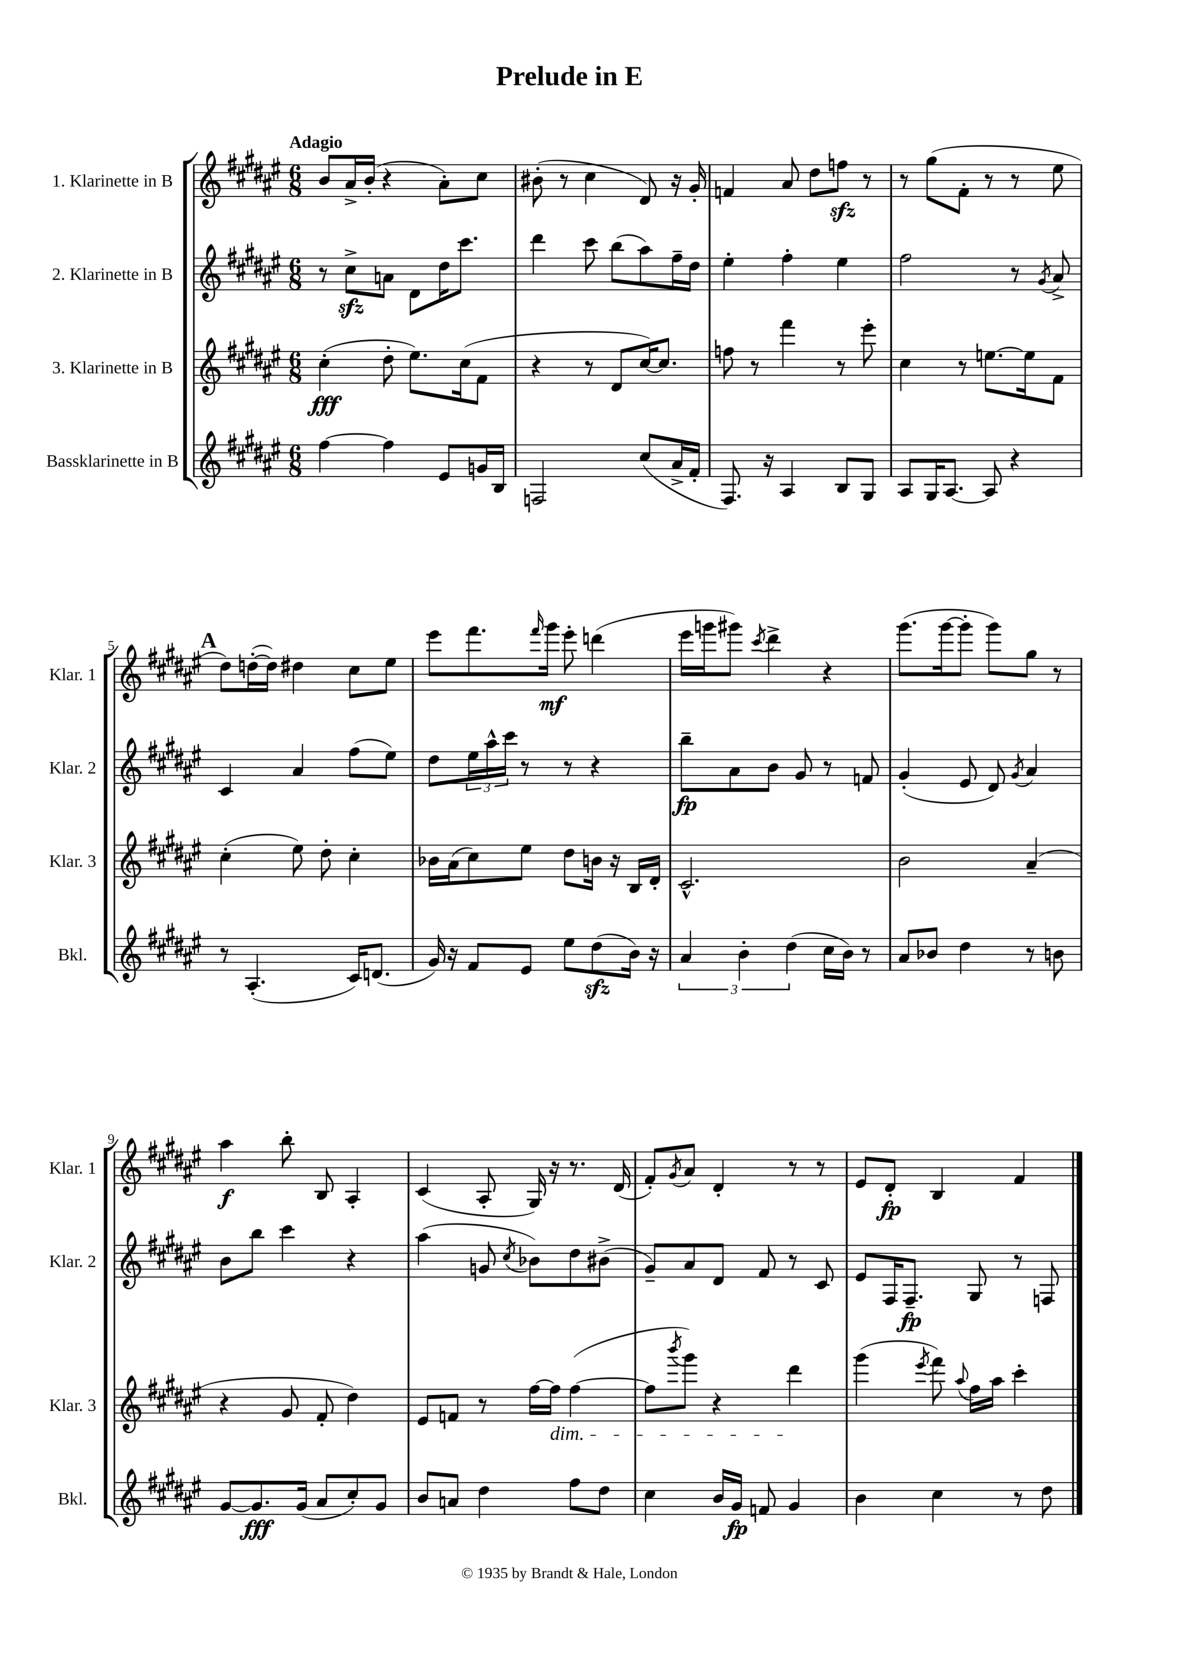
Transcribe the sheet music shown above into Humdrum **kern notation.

**kern	**kern	**kern	**kern
*staff4	*staff3	*staff2	*staff1
*clefG2	*clefG2	*clefG2	*clefG2
*k[f#c#g#d#a#e#]	*k[f#c#g#d#a#e#]	*k[f#c#g#d#a#e#]	*k[f#c#g#d#a#e#]
*M6/8	*M6/8	*M6/8	*M6/8
[4ff#	(4cc#'	8r	8b
.	.	8cc#^	16a#^
.	.	.	(16b'
4ff#]	8dd#'	8a	4r
.	8.ee#)	8d#	.
8e#	.	16dd#	8a#')
.	(16cc#	8.ccc#	.
16g	8f#	.	8cc#
16B	.	.	.
=	=	=	=
2F	4r	4ddd#	(8b#'
.	.	.	8r
.	8r	8ccc#	4cc#
.	8d#	(8bb	.
(8cc#	[16cc#)	8aa#)	8d#)
.	8.cc#]	.	.
16a#^	.	16ff#~	16r
16f#'	.	16dd#	16g#'
=	=	=	=
8.F#)	8ff	4ee#'	4f
.	8r	.	.
16r	.	.	.
4A#	4fff#	4ff#'	8a#
.	.	.	8dd#
8B	8r	4ee#	8ff
8G#	8eee#'	.	8r
=	=	=	=
8A#	4cc#	2ff#	8r
16G#	.	.	(8gg#
[8.A#	.	.	.
.	8r	.	8f#'
8A#]	[8.ee	.	8r
4r	.	8r	8r
.	16ee]	.	.
.	.	8qg#	.
.	8f#	8a#^	8ee#
=	=	=	=
8r	(4cc#'	4c#	8dd#)
(4.A#'	.	.	([16dd'
.	.	.	16dd])
.	8ee#)	4a#	4dd#
.	8dd#'	.	.
16c#)	4cc#'	(8ff#	8cc#
(8.d	.	.	.
.	.	8ee#)	8ee#
=	=	=	=
16g#)	16b-	8dd#	8eee#
16r	(16a#	.	.
8f#	8cc#)	24ee#	8.fff#
.	.	24aa#^^	.
.	.	24ccc#	.
8e#	8ee#	8r	.
.	.	.	16qqfff#
.	.	.	16ggg#
8ee#	8dd#	8r	8eee#'
(8dd#	16b	4r	(4ddd
.	16r	.	.
16b)	16B	.	.
16r	16d#'	.	.
=	=	=	=
6a#	2.c#^^	8bb~	16eee#
.	.	.	16ggg
.	.	8a#	8ggg#)
6b'	.	.	.
.	.	.	8qccc#
.	.	8b	4ddd#^
(6dd#	.	.	.
.	.	8g#	.
16cc#	.	8r	4r
16b)	.	.	.
8r	.	8f	.
=	=	=	=
8a#	2b	(4g#'	(8.ggg#
8b-	.	.	.
.	.	.	[16ggg#
4dd#	.	8e#	8ggg#']
.	.	8d#)	8ggg#)
.	.	8qg#	.
8r	(4a#~	4a#	8gg#
8b	.	.	8r
=	=	=	=
[8g#	4r	8b	4aa#
8.g#]	.	8bb	.
.	8g#	4ccc#	8bb'
(16g#	.	.	.
8a#	8f#'	.	8B
8cc#')	4dd#)	4r	4A#'
8g#	.	.	.
=	=	=	=
8b	8e#	(4aa#	(4c#
8a	8f	.	.
4dd#	8r	8g	8A#'
.	.	8qcc#	.
.	[16ff#	8b-)	16G#)
.	16ff#]	.	16r
8ff#	([4ff#	8dd#	8.r
8dd#	.	(8b#^	.
.	.	.	(16d#
=	=	=	=
4cc#	8ff#]	8g#~)	8f#')
.	8qbbb	.	8qg#
.	8ggg#)	8a#	8a#
16b	4r	8d#	4d#'
16g#	.	.	.
8f	.	8f#	.
4g#	4ddd#	8r	8r
.	.	8c#	8r
=	=	=	=
4b	(4ggg#	8e#	8e#
.	.	16F#	8d#'
.	.	8.F#~	.
.	8qeee#	.	.
4cc#	8fff#)	.	4B
.	8qqaa#	.	.
.	16ff#	8G#	.
.	16aa#	.	.
8r	4ccc#'	8r	4f#
8dd#	.	8F	.
==	==	==	==
*-	*-	*-	*-
